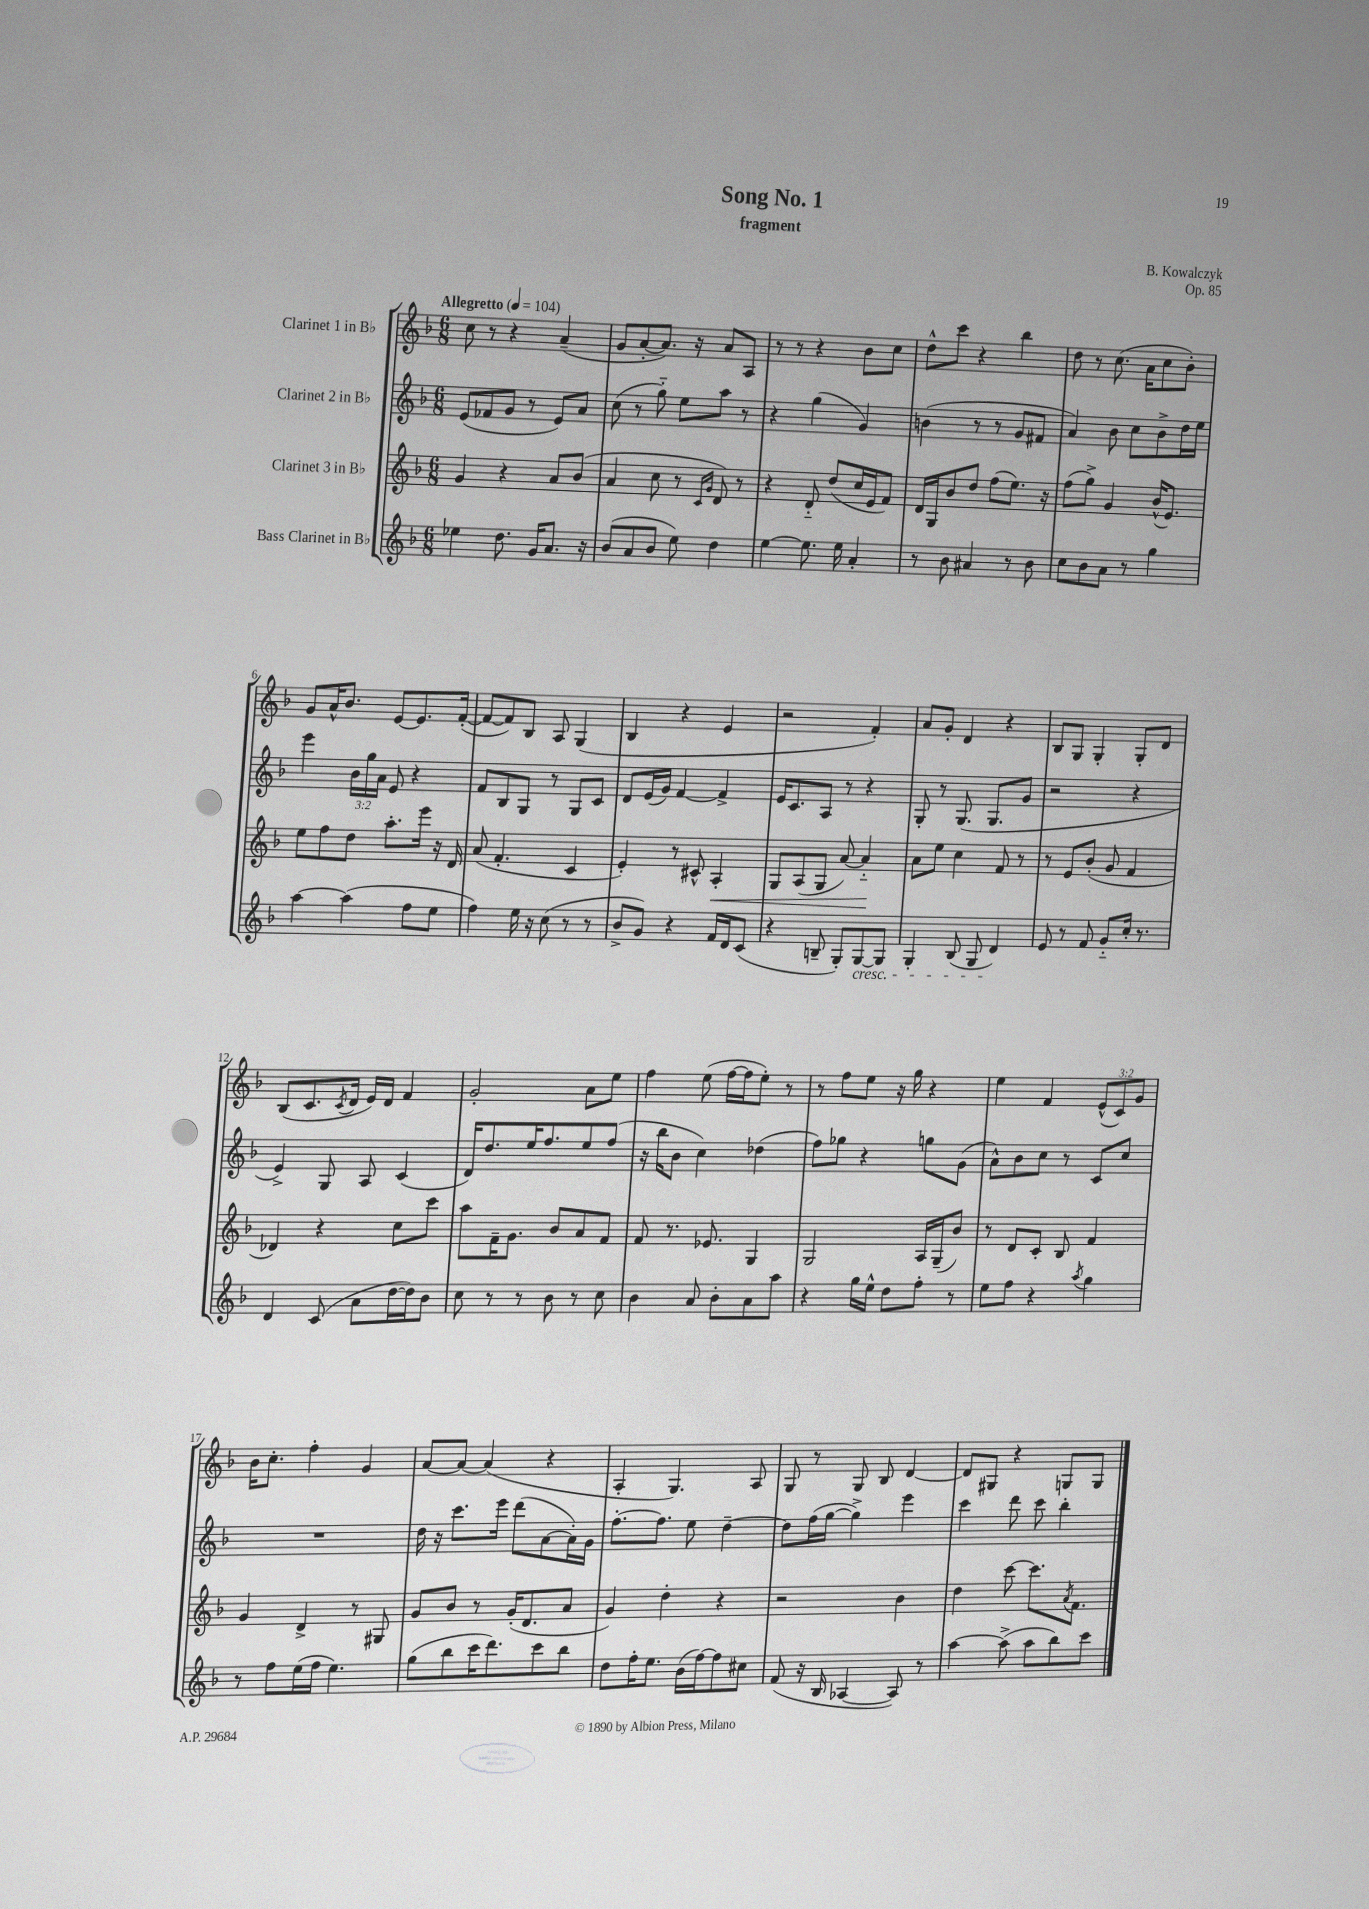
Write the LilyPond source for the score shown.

\header { title = "Song No. 1" composer = "B. Kowalczyk" subtitle = "fragment" opus = "Op. 85" }
<<
\new StaffGroup <<
\new Staff = "s0" \with { instrumentName = "Clarinet 1 in Bb" } {
    \clef treble \key f \major \numericTimeSignature \time 6/8 \override Staff.TupletNumber.text = #tuplet-number::calc-fraction-text \tempo "Allegretto" 4 = 104
    c''8 r8 r4 a'4--( |
    g'8 a'8~-. a'8.) r16 a'8 a8 |
    r8 r8 r4 bes'8 c''8 |
    d''8-^ c'''8 r4 bes''4 |
    d''8 r8 c''8.( a'16 c''8 bes'8-.) |
    g'8 a'16-^ bes'8. e'8~ e'8. f'16~-.( |
    f'8~ f'8) bes8 a8 g4( |
    bes4 r4 e'4 |
    r2 f'4-.) |
    a'8 g'8-. d'4 r4 |
    bes8 g8 g4-. g8-. d'8 |
    bes8( c'8. \acciaccatura { c'8 } d'16 e'16) d'16 f'4 |
    g'2-. a'8 e''8 |
    f''4 e''8( f''16~ f''16 e''8-.) r8 |
    r8 f''8 e''8 r16 g''16 r4 |
    e''4 f'4 \tuplet 3/2 { e'8-^( c'8) g'8 } |
    bes'16 c''8.-. f''4-. g'4 |
    a'8~ a'8~ a'4( r4 |
    a4-. g4.) a8 |
    g8 r8 g8 bes8 d'4~ |
    d'8 gis8 r4 g8 g8 \bar "|." |
}
\new Staff = "s1" \with { instrumentName = "Clarinet 2 in Bb" } {
    \clef treble \key f \major \numericTimeSignature \time 6/8 \override Staff.TupletNumber.text = #tuplet-number::calc-fraction-text
    e'8( fes'8 g'8 r8 e'8) a'8 |
    c''8( r8 g''8-_) e''8 a''8 r8 |
    r4 g''4( g'4) |
    b'4( r8 r8 g'8 fis'8 |
    a'4) bes'8 c''8 bes'8-> d''16 e''16 |
    e'''4 \tuplet 3/2 { bes'16 g''16 a'16 } e'8 r4 |
    f'8 bes8 g8 r8 g8 c'8 |
    d'8 e'16( g'16) f'4~ f'4-> |
    e'16 c'8. a8 r8 r4 |
    g8-. r8 g8.( g8. g'8 |
    r2 r4 |
    e'4->) g8 a8 c'4( |
    d'16) d''8. e''16 f''8. e''8 f''8( |
    r16 bes''16 bes'8 c''4) des''4( |
    f''8) ges''8 r4 g''8 g'8( |
    a'8-^) bes'8 c''8 r8 c'8 c''8 |
    R2. |
    d''16 r16 c'''8. e'''16 d'''8( a'8~ a'16-.) g'16 |
    f''8.~-. f''8. e''8 d''4~-- |
    d''8 f''16( g''16~ g''4->) e'''4 |
    c'''4 d'''8 c'''8 bes''4-. \bar "|." |
}
\new Staff = "s2" \with { instrumentName = "Clarinet 3 in Bb" } {
    \clef treble \key f \major \numericTimeSignature \time 6/8
    g'4 r4 a'8 bes'8( |
    a'4 c''8 r8 \grace { c'16 g'16 } d'8) r8 |
    r4 d'8-_ d''8( c''16 e'16 f'8) |
    d'16 g16 bes'8 d''8 f''8( e''8.) r16 |
    f''8( g''8->) g'4 bes'16-^( e'8.) |
    e''8 f''8 d''8 a''8.-. e'''16 r16 d'16 |
    a'8( f'4.-. c'4 |
    e'4-.) r8 cis'8-^ a4-.\< |
    g8 a8( g8 a'8~) a'4-_\! |
    a'8 e''8 c''4 f'8 r8 |
    r8 e'8 bes'8-.( g'8 f'4 |
    des'4) r4 c''8 c'''8 |
    a''8 f'16-- g'8. bes'8 a'8 f'8 |
    f'8 r8. ees'8. g4 |
    g2 a16 g16--( bes'8) |
    r8 d'8 c'8-. bes8 f'4 |
    g'4 d'4-> r8 gis8 |
    g'8 bes'8 r8 g'16-.( d'8. a'8 |
    g'4) d''4-. r4 |
    r2 bes'4 |
    d''4 c'''8~ c'''8. \acciaccatura { a'8 } f'8. \bar "|." |
}
\new Staff = "s3" \with { instrumentName = "Bass Clarinet in Bb" } {
    \clef treble \key f \major \numericTimeSignature \time 6/8
    ees''4 d''8. g'16 a'8. r16 |
    bes'8( a'8 bes'8 e''8) d''4 |
    e''4~ e''8. e''16 a'4-. |
    r8 bes'8 ais'4 r8 bes'8 |
    c''8 bes'8 a'8 r8 g''4 |
    a''4~ a''4( f''8 e''8 |
    f''4) e''16 r16 c''8( r8 r8 |
    bes'8-> g'8) r4 f'16 d'16 c'8( |
    r4 b8-- g8-.) g8~\cresc g8 |
    g4-. bes8( g8 d'4\!) |
    e'8 r8 f'8 g'8-_ c''16-. r8. |
    d'4 c'8( a'8 d''16~ d''16) bes'8 |
    c''8 r8 r8 bes'8 r8 c''8 |
    bes'4 a'8 bes'8-. a'8 a''8 |
    r4 g''16 e''16-^ d''8 f''8-. r8 |
    e''8 f''8 r4 \acciaccatura { a''8 } g''4 |
    r8 f''8 e''16( f''16 e''4.) |
    g''8( bes''8 c'''16 d'''8.) c'''8 bes''8 |
    d''8 f''16-. e''8. bes'16( f''16~) f''8 cis''8 |
    f'8( r16 bes16 aes4~ aes8) r8 |
    a''4~ a''8->( a''8 bes''8) c'''8 \bar "|." |
}
>>
>>
